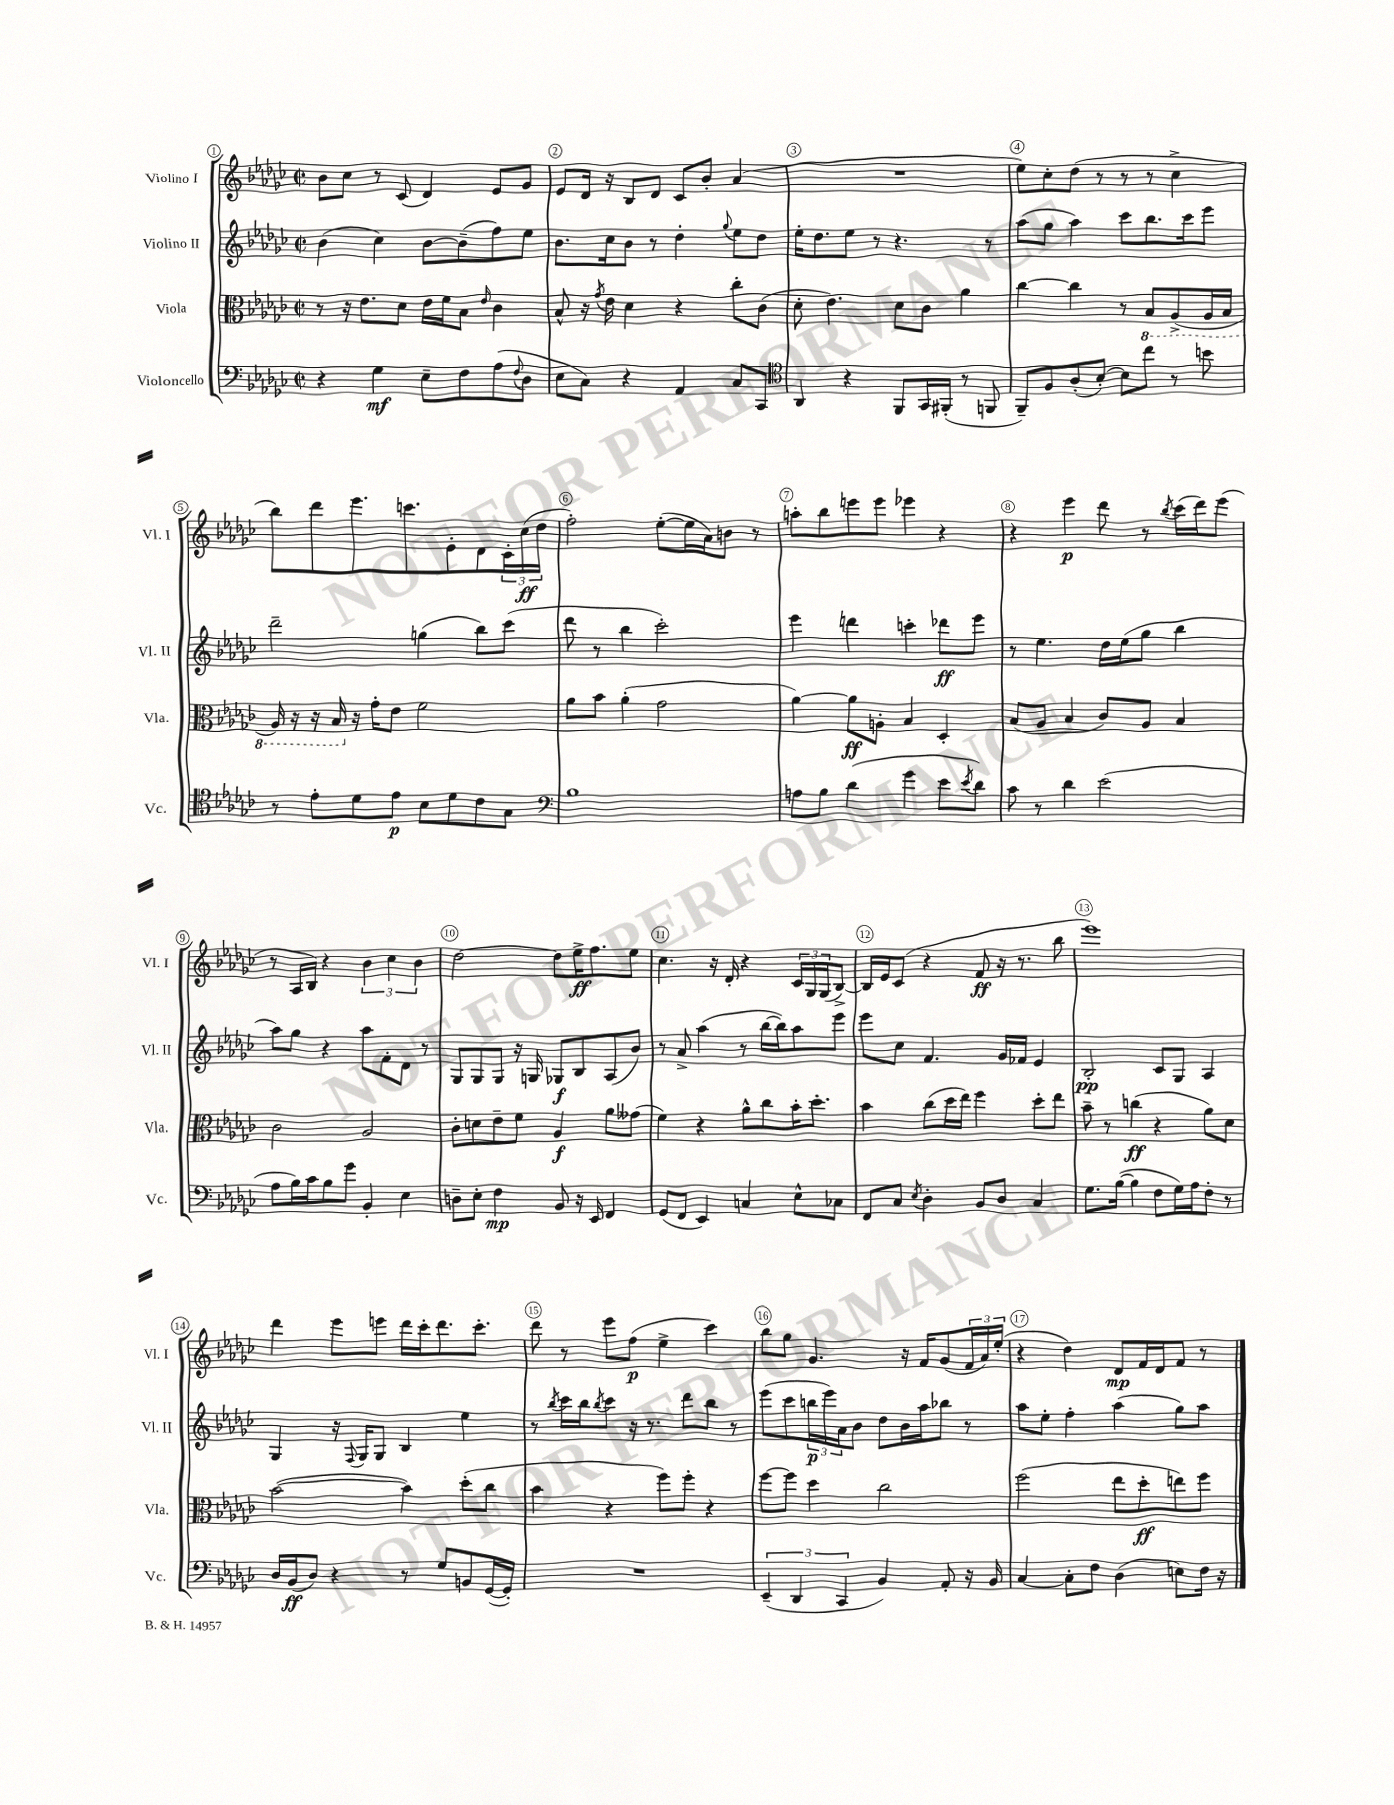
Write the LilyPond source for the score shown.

<<
\new StaffGroup <<
\new Staff = "s0" \with { instrumentName = "Violino I" shortInstrumentName = "Vl. I" } {
    \clef treble \key ges \major \defaultTimeSignature \time 2/2
    bes'8 ces''8 r8 ces'8( des'4) ees'8 ges'8 |
    ees'8 des'16 r16 bes8 des'8 ces'8 bes'8-. aes'4( |
    R1 |
    ees''8) ces''8-. des''8( r8 r8 r8 ces''4-> |
    bes''8) des'''8 ees'''8. c'''8. ees'8-. des'8 \tuplet 3/2 { ces'16-. ces''16\ff( des''16 } |
    f''2-.) ees''8~-.( ees''16 aes'16) b'8 r8 |
    a''8-. bes''8 e'''8 e'''8 ees'''4 r4 |
    r4 ees'''4\p des'''8 r8 \acciaccatura { bes''8 } ces'''16( des'''16) ees'''8( |
    r8 aes16 bes16) r4 \tuplet 3/2 { bes'4 ces''4 bes'4 } |
    des''2~ des''8 ees''16->\ff f''8. ees''8 |
    ces''4. r16 des'16-. r4 \tuplet 3/2 { ces'16 ges16 ges16( } bes8~->) |
    bes16 ees'16 ces'8( r4 f'8\ff r16 r8. bes''8 |
    ees'''1) |
    des'''4 ees'''8 e'''8 des'''16 ces'''16-. des'''8. ces'''8.-. |
    des'''8 r8 ees'''8 f''8\p( ees''4-> ces'''4) |
    bes''8 ges''8 ges'4. r16 f'16 ges'8( \tuplet 3/2 { f'16 aes'16) ees''16-.( } |
    r4 des''4) des'8\mp f'16 des'16 f'8 r8 \bar "|." |
}
\new Staff = "s1" \with { instrumentName = "Violino II" shortInstrumentName = "Vl. II" } {
    \clef treble \key ges \major \defaultTimeSignature \time 2/2
    bes'4( ces''4) bes'8~ bes'8--( f''8) ees''8 |
    bes'8. ces''16 bes'8 r8 des''4-. \appoggiatura { ges''8 } ees''8 des''8 |
    ees''16-. des''8. ees''8 r8 r4. r8 |
    aes''8( ges''8 aes''4) ces'''8 bes''8. ces'''16 ees'''8 |
    des'''2-- g''4( bes''8) ces'''8( |
    des'''8 r8 bes''4 ces'''2-.) |
    ees'''4 d'''4 c'''4-. des'''8\ff ees'''8 |
    r8 ees''4. des''16 ees''16( ges''8 bes''4 |
    aes''8) ges''8 r4 aes''8 f'8-. des'8 r8 |
    ges8 ges8 ges8 r16 g16 ges8\f bes8 aes8( bes'8) |
    r8 aes'8-> aes''4( r8 bes''16~ bes''16) aes''8 ees'''8 |
    ees'''8 ces''8 f'4. ges'16 fes'16 ees'4 |
    bes2-.\pp ces'8 ges8 aes4 |
    ges4 r16 \appoggiatura { f8 } ges16 ges8 bes4 ees''4 |
    r8 \acciaccatura { bes''8 } ces'''16 bes''16 \acciaccatura { bes''8 } ces'''8 r16 r8. des'''8 bes''8 r8 |
    ees'''8( ces'''8 \tuplet 3/2 { b''16\p ees'''16) aes'16 } bes'8 des''8 bes'16 aes''16 bes''8 r8 |
    aes''8 ees''8-. f''4-. aes''4( ges''8) aes''8 \bar "|." |
}
\new Staff = "s2" \with { instrumentName = "Viola" shortInstrumentName = "Vla." } {
    \clef alto \key ges \major \defaultTimeSignature \time 2/2
    r8 r16 ees'8. des'8 ees'16 f'16 bes8 \grace { ees'16 } ces'4 |
    bes8-^ r16 \acciaccatura { ges'8 } ees'16 des'4 r4 ces''8-. ces'8( |
    des'8-. ees'4.) des'8 ces'8 aes'4 |
    ces''4~ ces''4 r8 \ottava #-1 bes,8 aes,8->( aes,16 bes,16 |
    aes,16) r16 r16 bes,16 \ottava #0 r16 ges'16-. ees'8 f'2 |
    aes'8 bes'8 aes'4-.( ges'2 |
    aes'4~) aes'8\ff a8-. bes4 des4-. |
    bes8( aes8 bes4 ces'8) aes8 bes4 |
    ces'2 aes2 |
    ces'8-. d'8 ees'8-- f'8 aes4\f aes'8 geses'8( |
    f'4) r4 aes'8-^ ces''8 bes'16-. des''8.-. |
    bes'4 ces''8( des''16 ees''16) f''4 des''8-. ees''8 |
    bes'8-- r8 c''4\ff( r4 aes'8) des'8 |
    bes'2~( bes'4) des''8-.( ces''8 |
    bes'4 r4 f''8) f''8-. r4 |
    f''8~ f''8 des''4 ces''2 |
    f''2( ees''8 des''8-.\ff e''8) f''8 \bar "|." |
}
\new Staff = "s3" \with { instrumentName = "Violoncello" shortInstrumentName = "Vc." } {
    \clef bass \key ges \major \defaultTimeSignature \time 2/2
    r4 ges4\mf ees8-- f8 aes8( \appoggiatura { f8 } des8 |
    ees8 ces8) r4 aes,4 ces8 ces,8 |
    \clef tenor aes,4 r4 f,8 ges,16 fis,16-.( r8 f,8 |
    f,8--) f8 aes8-.( bes8~-.) bes8 ces''8 r8 b'8 |
    r8 ees'8-. des'8 ees'8\p bes8 des'8 ces'8 ges8 |
    \clef bass bes1 |
    a8 bes8 des'4( ges'4 ees'8 \acciaccatura { ees'8 } des'8) |
    ces'8 r8 des'4 ees'2( |
    aes8 bes16) ces'16 bes8 ges'8 bes,4-. ees4 |
    d8-- ees8-. f4\mp bes,8 r16 ees,16 f,4 |
    ges,8( f,8 ees,4) c4 ees8-^ ces8 |
    f,8 ces8 \acciaccatura { ees8 } des4-. bes,8 des8 ces4 |
    ges8. bes16~( bes4 f8 ges16) aes16 f8-. r8 |
    des16 bes,16\ff( des8) r4 r8 ges8 b,8 ges,16~( ges,16-.) |
    R1 |
    \tuplet 3/2 { ees,4--( des,4 ces,4 } bes,4) aes,8-. r16 bes,16 |
    ces4~ ces8-. f8 des4( e8) f16 r16 \bar "|." |
}
>>
>>
\layout { \context { \Score \override BarNumber.break-visibility = ##(#f #t #t) barNumberVisibility = #all-bar-numbers-visible \override BarNumber.stencil = #(make-stencil-circler 0.1 0.3 ly:text-interface::print) } }
